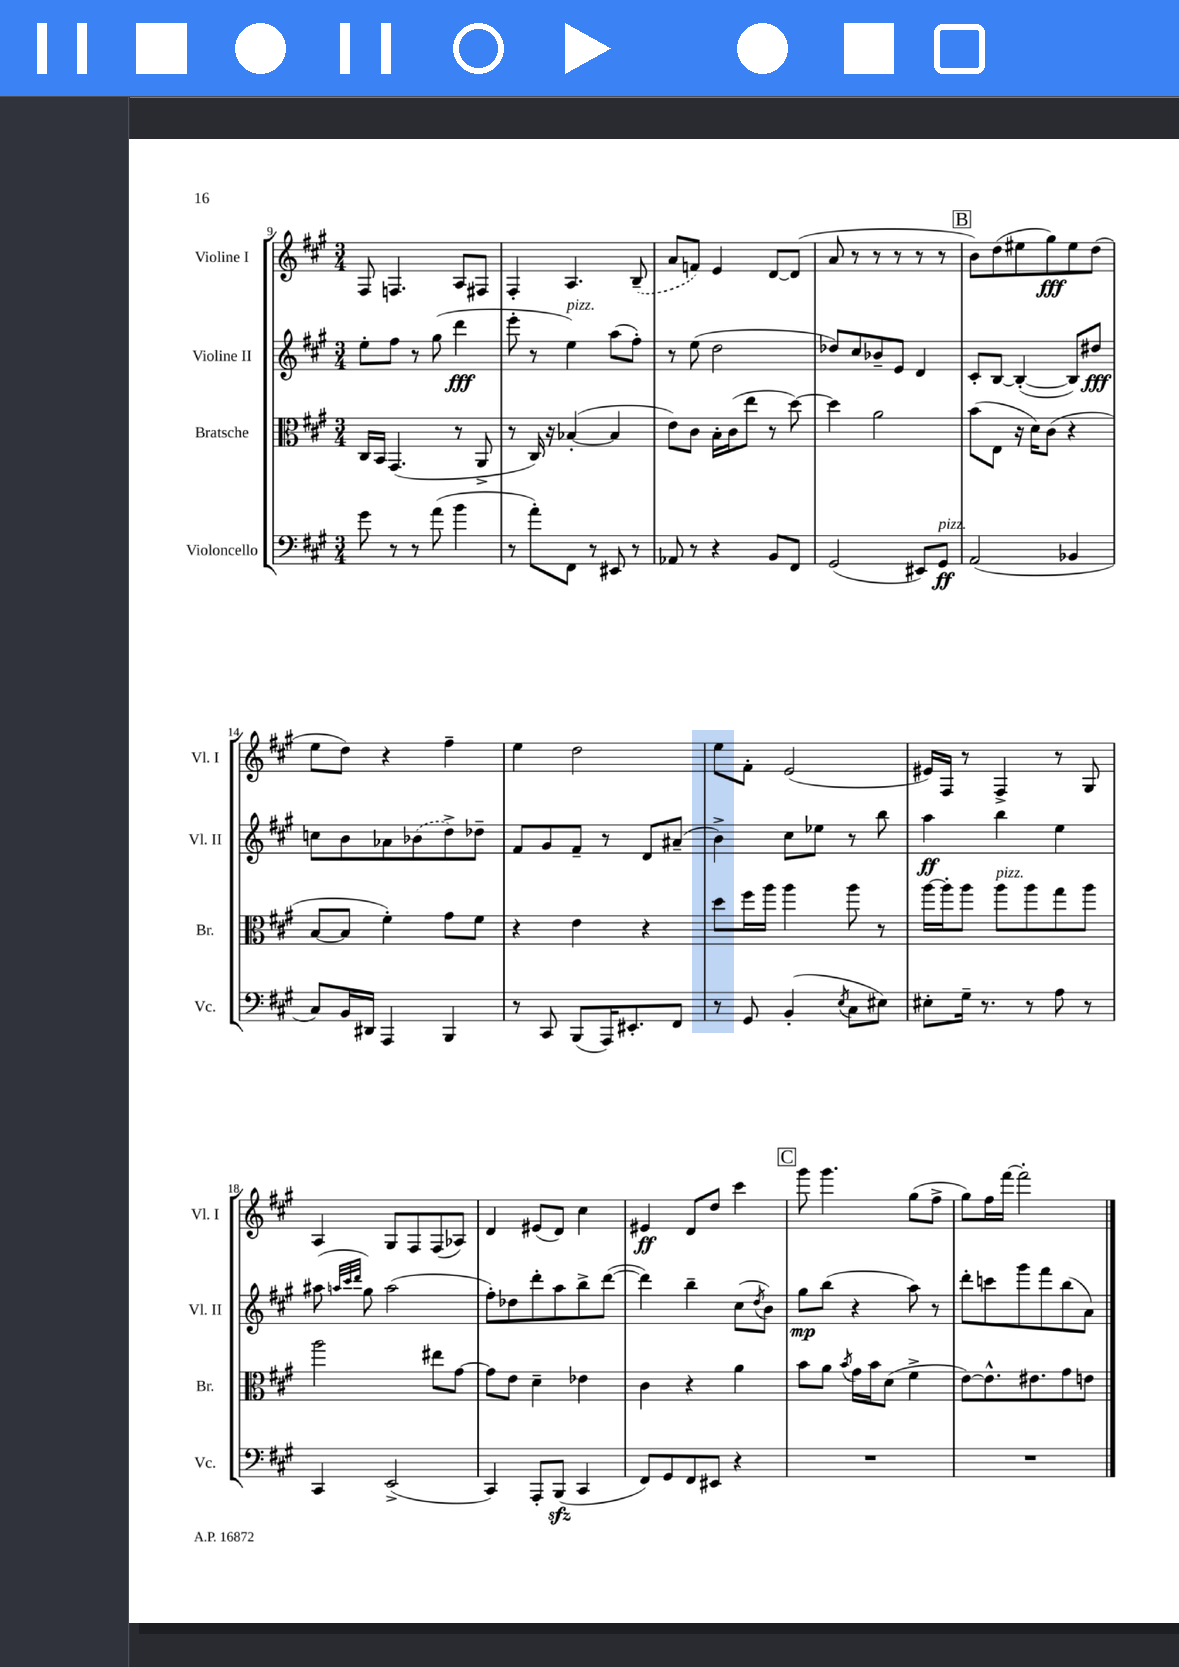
<<
\new StaffGroup <<
\new Staff = "s0" \with { instrumentName = "Violine I" shortInstrumentName = "Vl. I" } {
    \clef treble \key a \major \numericTimeSignature \time 3/4
    fis8 f4. a8 fis8 |
    fis4-. a4. \once \slurDashed b8--( |
    a'8 f'8) e'4 d'8~ d'8( |
    a'8 r8 r8 r8 r8 r8 |
    \mark \markup { \box "B" } b'8) d''8( eis''8 gis''8\fff) eis''8 d''8( |
    e''8 d''8) r4 fis''4-- |
    e''4 d''2 |
    e''8 fis'8-. e'2( |
    eis'16) fis16 r8 fis4-> r8 gis8 |
    a4 gis8 fis8 fis8( aes8) |
    d'4 eis'8( d'8) cis''4 |
    eis'4\ff d'8 d''8 cis'''4 |
    \mark \markup { \box "C" } gis'''8 gis'''4. gis''8( fis''8-> |
    gis''8) fis''16 fis'''16~ fis'''2-. \bar "|." |
}
\new Staff = "s1" \with { instrumentName = "Violine II" shortInstrumentName = "Vl. II" } {
    \clef treble \key a \major \numericTimeSignature \time 3/4
    e''8-. fis''8 r8 gis''8( d'''4\fff |
    e'''8-. r8 e''4^\markup { \italic "pizz." }) a''8( fis''8-.) |
    r8 e''8( d''2 |
    des''8) cis''8 bes'8-- e'8 d'4 |
    \mark \markup { \box "B" } cis'8-. b8~ b4~-.( b8) dis''8\fff |
    c''8 b'8 aes'8 \once \slurDashed bes'8( d''8->) des''8-- |
    fis'8 gis'8 fis'8-- r8 d'8 ais'8--( |
    b'4->) cis''8 ees''8 r8 b''8 |
    a''4\ff b''4 e''4 |
    ais''8( \grace { a''32 cis'''32 d'''32 } gis''8) a''2( |
    fis''8-.) des''8 d'''8-. a''8 b''8-> d'''8~( |
    d'''4) b''4-- cis''8( \acciaccatura { d''8 } b'8) |
    \mark \markup { \box "C" } gis''8\mp b''8( r4 a''8) r8 |
    d'''8-. c'''8 gis'''8 fis'''8 b''8( a'8) \bar "|." |
}
\new Staff = "s2" \with { instrumentName = "Bratsche" shortInstrumentName = "Br." } {
    \clef alto \key a \major \numericTimeSignature \time 3/4
    cis16 b,16 gis,4.( r8 a,8-> |
    r8 cis16) r16 bes4~-.( bes4 |
    e'8) cis'8 b16-. cis'16( e''8 r8 d''8~) |
    d''4 a'2 |
    \mark \markup { \box "B" } b'8( e8 r16 d'16) cis'8( r4 |
    b8~ b8 fis'4-.) gis'8 fis'8 |
    r4 e'4 r4 |
    d''8 fis''16 a''16 a''4 a''8 r8 |
    a''16~ a''16-. a''8 a''8^\markup { \italic "pizz." } a''8 gis''8 a''8 |
    a''2 eis''8 gis'8~ |
    gis'8 e'8 d'4-- ees'4 |
    cis'4 r4 a'4 |
    \mark \markup { \box "C" } b'8 a'8 \acciaccatura { b'8 } gis'16 b'16 d'8( fis'4-> |
    e'8~) e'8.-^ eis'8. gis'8 e'8 \bar "|." |
}
\new Staff = "s3" \with { instrumentName = "Violoncello" shortInstrumentName = "Vc." } {
    \clef bass \key a \major \numericTimeSignature \time 3/4
    gis'8 r8 r8 a'8( b'4 |
    r8 a'8-.) fis,8 r8 eis,8 r8 |
    aes,8 r8 r4 b,8 fis,8 |
    gis,2( eis,8) gis,8\ff^\markup { \italic "pizz." } |
    \mark \markup { \box "B" } a,2( bes,4 |
    cis8) b,16 dis,16 a,,4 b,,4 |
    r8 cis,8 b,,8( a,,16) eis,8.-. fis,8 |
    r8 gis,8 b,4-.( \acciaccatura { e8 } cis8 eis8) |
    eis8-. gis16-- r8. r8 a8 r8 |
    cis,4 e,2->( |
    cis,4) a,,8-. b,,8\sfz( cis,4 |
    fis,8) gis,8 fis,8 eis,8 r4 |
    \mark \markup { \box "C" } R2. |
    R2. \bar "|." |
}
>>
>>
\layout { \context { \Score currentBarNumber = #9 } }
